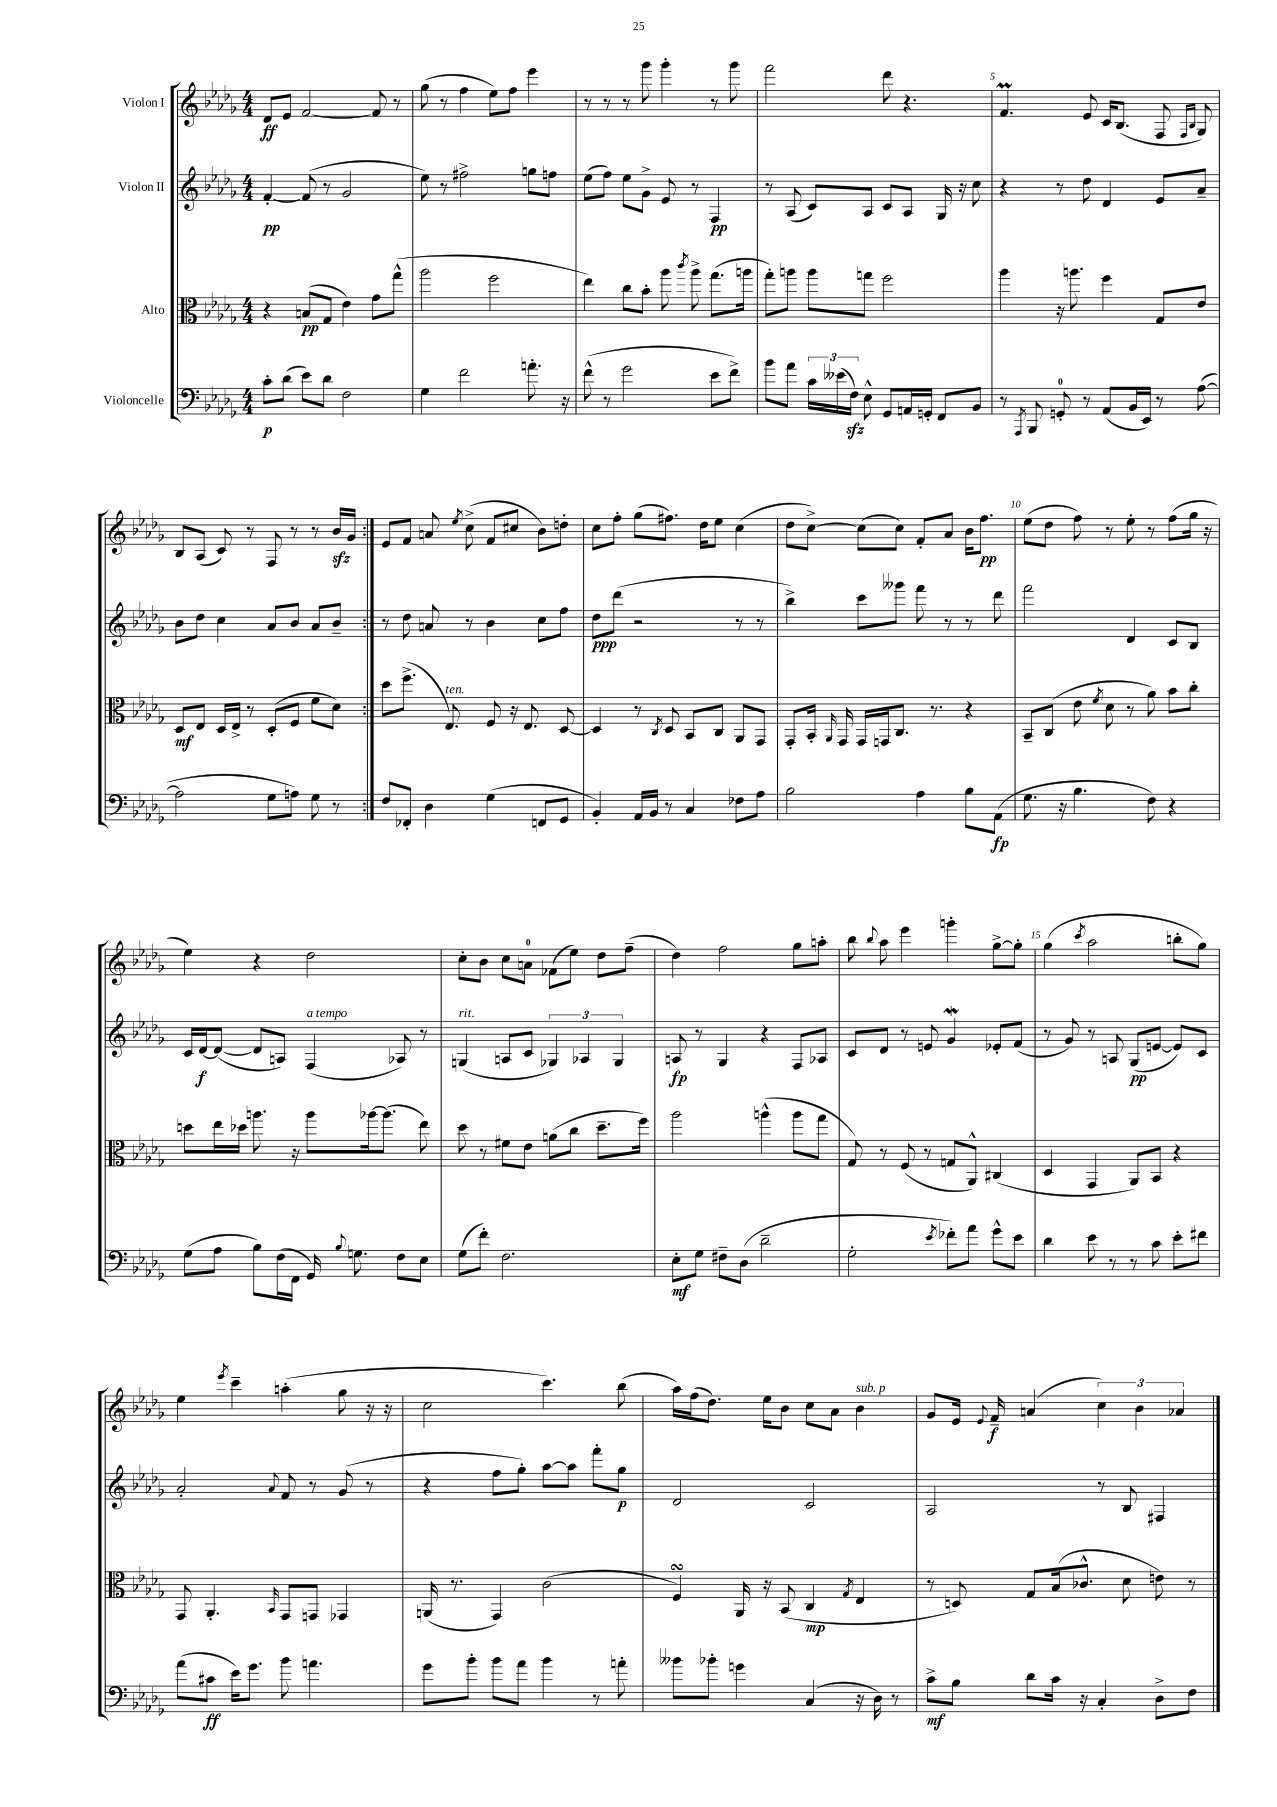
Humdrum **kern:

**kern	**kern	**kern	**kern
*staff4	*staff3	*staff2	*staff1
*clefF4	*clefC3	*clefG2	*clefG2
*k[b-e-a-d-g-]	*k[b-e-a-d-g-]	*k[b-e-a-d-g-]	*k[b-e-a-d-g-]
*M4/4	*M4/4	*M4/4	*M4/4
8c'\L	4r	[4f'/	8d-/L
(8d-\J	.	.	8e-/J
8e-\L)	(8B/L	(8f/]	[2f/
8d-\J	8G-/J	8r	.
2F\	4e-\)	2g-/	.
.	8g-\L	.	8f/]
.	(8gg-^^\J	.	8r
=	=	=	=
4G-\	2aa-\	8ee-\)	(8gg-\
.	.	8r	8r
2f\	.	2ff#^\	4ff\
.	2ff\	.	8ee-\L)
.	.	.	8ff\J
8.a'\	.	8gg\L	4eee-\
.	.	8ff\J	.
16r	.	.	.
=	=	=	=
(8f^^\	4ee-\)	(8ee-\L	8r
8r	.	8ff\J)	8r
2g-\	8cc\L	8ee-\L	8r
.	8b-'\J	8g-^\J	8ggg-\
.	8aa-\	8e-/	4ggg-'\
.	8qccc/	.	.
.	8aa-^\	8r	.
8e-\L	(8.gg-\L	4F/	8r
8f^\J)	.	.	8ggg-\
.	16aa\Jk	.	.
=	=	=	=
8b-\L	8gg-'\L)	8r	2fff\
8a-\J	8aa\J	(8A-/	.
24c\LL	8aa\L	8c/L)	.
(24e--\	.	.	.
24F\JJ)	.	.	.
8E-^^\	8gg\J	8A-/J	.
8GG-/L	2ff\	8c/L	8ddd-\
16AA/L	.	8A-/J	4.r
16GG'/JJ	.	.	.
8FF/L	.	16G-/	.
.	.	16r	.
8BB-/J	.	8cc\	.
=	=	=	=
8r	4aa-\	4r	4.f/
8qAAA-/	.	.	.
8BBB-/	.	.	.
8GG'/	16r	8r	.
.	8.aa\	.	.
8r	.	8dd-\	8e-/
(8AA-/L	4ff\	4d-/	16c/LK
.	.	.	(8.B-/J
16BB-/L	.	.	.
16EE-/JJ)	.	.	.
8r	8G-/L	8e-/L	8F/
.	.	.	16qqF/LL
.	.	.	16qqB-/JJ
([8A-\	8e-/J	8a-~/J	8G-/)
=	=	=	=
2A-\]	8D-/L	8b-\L	8B-/L
.	8E-/J	8dd-\J	(8A-/J
.	16D-/LL	4cc\	8c/)
.	16E-^/JJ	.	.
.	8r	.	8r
8G-\L	(8D-'/L	8a-/L	8F/
8A\J)	8F/J	8b-/J	8r
8G-\	8f\L	8a-/L	8r
8r	8d-\J)	8b-~/J	16b-/LL
.	.	.	16g-/JJ
=:|!	=:|!	=:|!	=:|!
8F/L	8dd-\L	8r	8e-/L
8FF-'/J	(8.ff^\J	8dd-\	8f/J
4D-\	.	8a/	8a/
.	8.E-/)	.	.
.	.	.	8qee-/
.	.	8r	(8cc^\
(4G-\	8F/	4b-\	8f/L
.	16r	.	8cc#/J
.	8.E-/	.	.
8FF/L	.	8cc\L	8b-\L)
8GG-/J	[8D-/	8ff\J	8dd'\J
=	=	=	=
4BB-'/)	4D-/]	8dd-\L	8cc\L
.	.	(8ddd-\J	8ff'\J
16AA-/LL	8r	2r	(8gg-\L
16BB-/JJ	.	.	.
.	8qC/	.	.
8r	8D-/	.	8.ff#\J)
4C/	8BB-/L	.	.
.	.	.	16dd-\LK
.	8C/J	.	8ee-\J
8F-\L	8AA-/L	8r	(4cc\
8A-\J	8GG-/J	8r	.
=	=	=	=
2B-\	8GG-'/L	4bb-^\)	8dd-\L
.	16BB-'/Jk	.	[8cc^\J)
.	16qqAA-/	.	.
.	16GG-/	.	.
.	16GG-/LL	8ccc\L	(8cc\]L
.	16GG/J	.	.
.	8.C/J	8ggg--\J	8cc\J)
4A-\	.	8fff\	8f'/L
.	8.r	.	.
.	.	8r	8a-/J
8B-\L	4r	8r	16b-\LK
.	.	.	8.ff\J
(8AA-\J	.	8ddd-\	.
=	=	=	=
8.G-\	8BB-~/L	2fff\	(8ee-\L
.	(8C/J	.	8dd-\J
16r	.	.	.
4.B-\	8e-\	.	8ff\)
.	8qf/	.	.
.	8d-\	.	8r
.	8r	4d-/	8ee-'\
8F\)	8a-\)	.	8r
4r	8b-\L	8c/L	(8ff\L
.	8cc'\J	8B-/J	16gg-\Jk
.	.	.	16r
=	=	=	=
(8G-\L	8dd\L	16c/LL	4ee-\)
.	.	[16d-/J	.
8A-\J	16ee-\L	(8d-/_J	.
.	16dd-\JJ	.	.
8B-\L)	8.aa\	8d-/]L	4r
(16F\L	.	8A/J)	.
16FF\JJ	16r	.	.
16GG-/)	8aa\L	(4F/	2dd-\
8qqB-/	.	.	.
8.G\	.	.	.
.	[16aa-\k	.	.
.	(8.aa-\]J	.	.
8F\L	.	8A-/)	.
8E-\J	8ee-\)	8r	.
=	=	=	=
(8G-\L	8dd-\	(4G/	8cc'\L
8f'\J)	8r	.	8b-\J
2.F\	8f#\L	8A/L	8cc\L
.	8e-\J	8c/J	8a\J
.	(8a\L	6G-/)	(8f-\L
.	8cc\J	.	8ee-\J)
.	.	6A-/	.
.	8.dd-~\L	.	8dd-\L
.	.	6G-/	.
.	.	.	(8ff~\J
.	16ff\Jk)	.	.
=	=	=	=
8E-'\L	2aa-\	8A/	4dd-\)
8G-\J	.	8r	.
8F#~\L	.	4G-/	2ff\
(8D-\J	.	.	.
2d-~\	(4aa^^\	4r	.
.	8aa\L	8F/L	8gg-\L
.	8gg-\J	8A-/J	8aa'\J
=	=	=	=
2G-'\	8G-/)	8c/L	8bb-\
.	.	.	8qqbb-/
.	8r	8d-/J	8aa-\
.	(8F/	8r	4eee-\
.	8r	8e/	.
8qe-/	.	.	.
8f-'\L)	8G/L	4g-/	4ggg'\
8a-\J	8AA-^^/J)	.	.
8g-^^\L	(4C#/	8e-'/L	[8gg-^\L
8e-\J	.	(8f/J	8gg-'\]J
=	=	=	=
4d-\	4D-/	8r	(4gg-\
.	.	8g-/)	.
.	.	.	8qccc/
8e-\	4GG-/	8r	2aa-\
8r	.	8A/	.
8r	8AA-/L)	(8G-/L	.
8c\	8BB-/J	[8e/J	.
8e-'\L	4r	8e/]L)	8bb'\L
8f#\J	.	8c/J	8gg-\J)
=	=	=	=
(8a-\L	8GG-/	2a-'/	4ee-\
8c#\J	4.AA-'/	.	.
.	.	.	8qeee-/
16e-\LK)	.	.	4ccc~\
8.g-\J	.	.	.
.	16qqBB-/	8qqa-/	.
8b-\	8GG-/L	8f/	(4aa'\
4.a\	8GG/J	8r	.
.	4GG-/	(8g-/	8gg-\
.	.	8r	16r
.	.	.	16r
=	=	=	=
8g-\L	(16AA/	4r	2cc\
.	8.r	.	.
8b-'\J	.	.	.
8b-\L	4GG-/)	8ff\L	.
8a-\J	.	8gg-'\J)	.
4b-\	(2c\	[8aa-\L	4.ccc\)
.	.	8aa-\]J	.
8r	.	8fff'\L	.
8a'\	.	8gg-\J	(8bb-\
=	=	=	=
8b--\L	4F/)	2d-/	16aa-\LL)
.	.	.	(16ff\J
8b-'\J	.	.	8.dd-\J)
4g\	16AA-/	.	.
.	16r	.	16ee-\LK
.	(8BB-/	.	8b-\J
(4C/	4C/	2c/	8cc\L
.	.	.	8a-\J
.	8qG-/	.	.
16r	4E-/	.	4b-\
16D-\)	.	.	.
8r	.	.	.
=	=	=	=
8c^\L	8r	2A-/	8g-/L
8B-\J	8D/)	.	16e-/Jk
.	.	.	8qqe-/
.	.	.	16f~/
8d-\L	8G-/L	.	(4a/
16c\Jk	(16B-/k	.	.
16r	8.c-^^/J	.	.
4C'/	.	8r	6cc\)
.	8d-\	8B-/	.
.	.	.	6b-\
8D-^\L	8e\)	4F#/	.
.	.	.	6a-/
8F\J	8r	.	.
==	==	==	==
*-	*-	*-	*-
